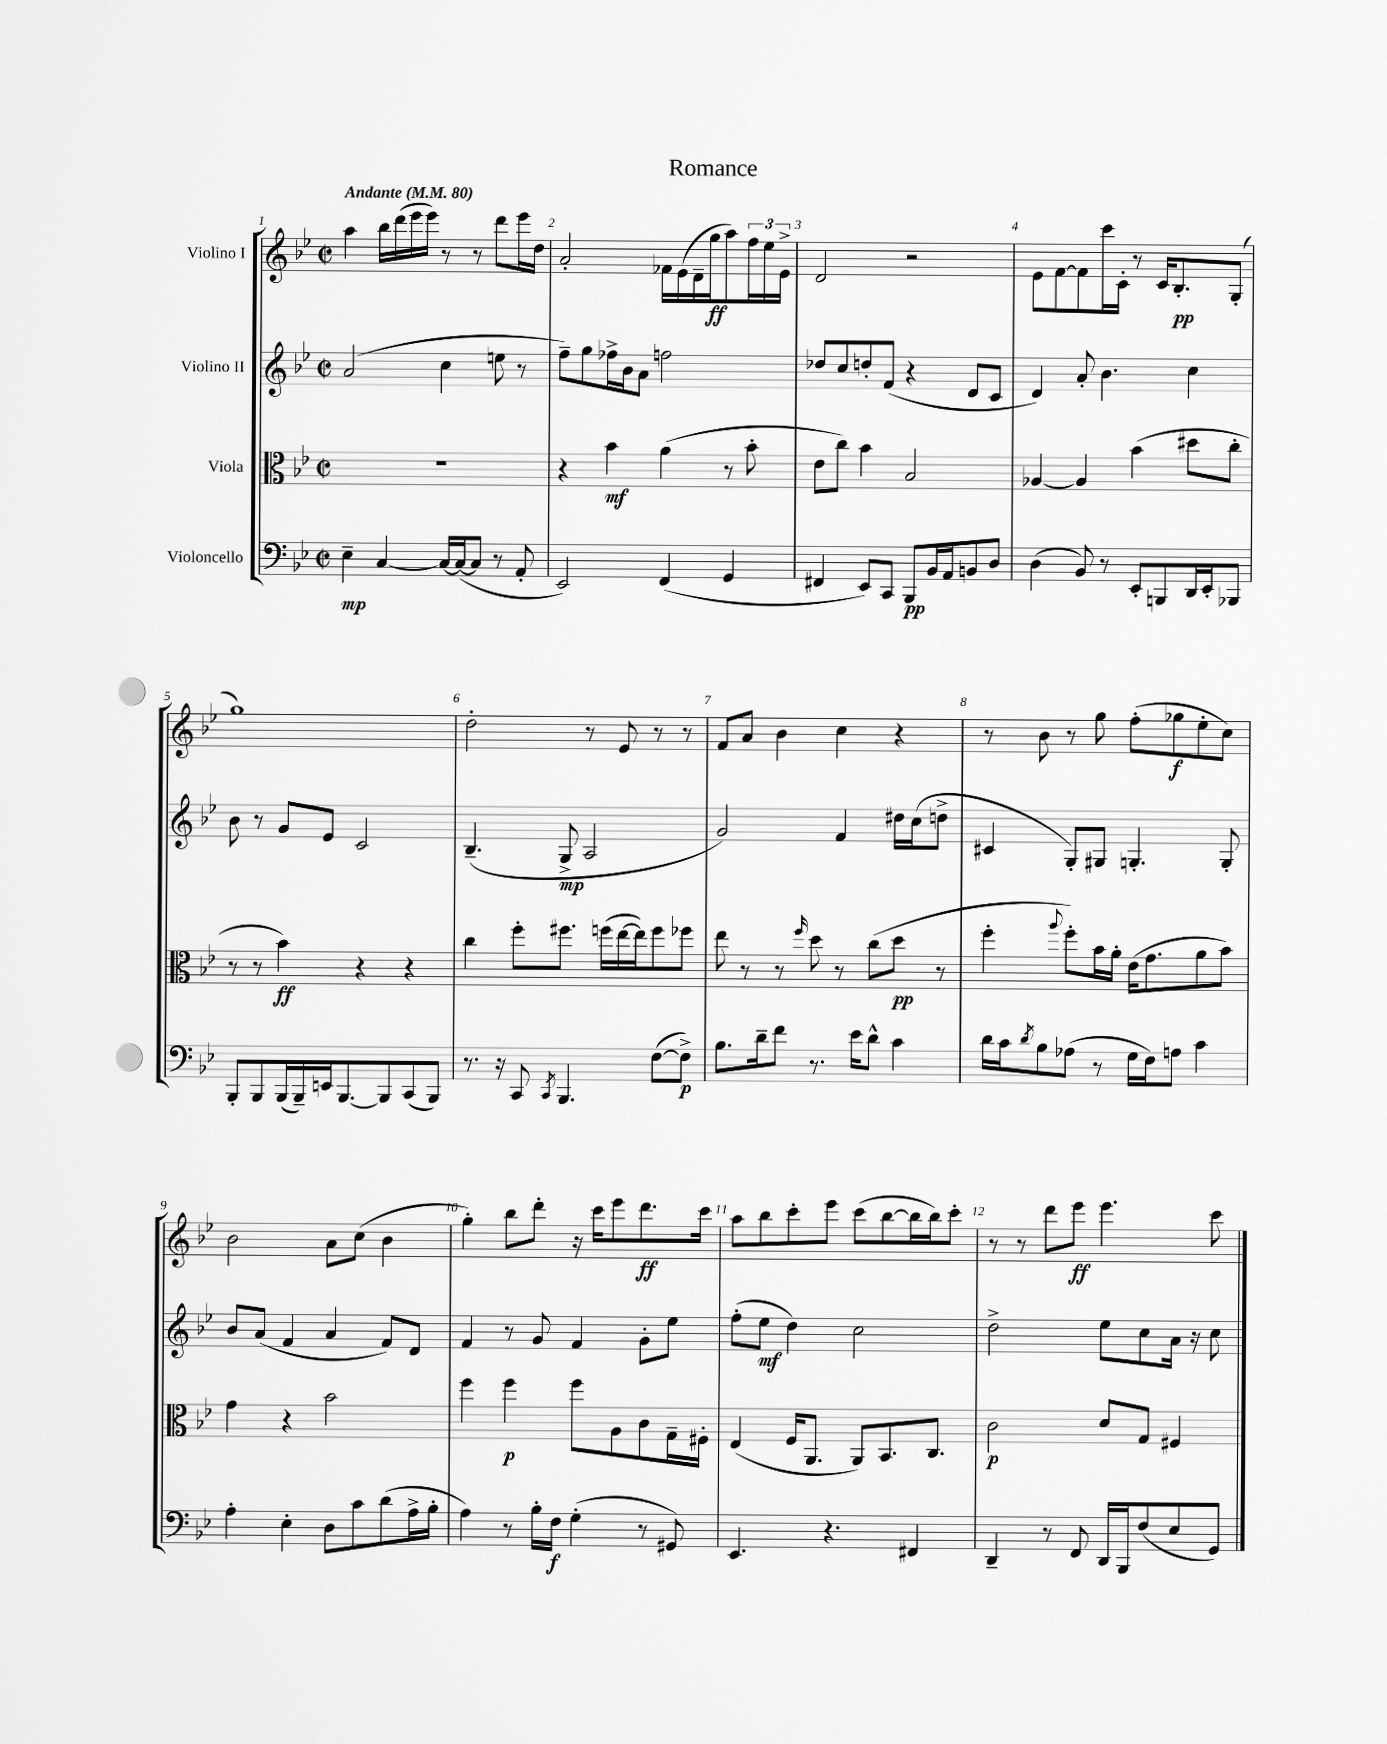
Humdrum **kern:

**kern	**kern	**kern	**kern
*staff4	*staff3	*staff2	*staff1
*clefF4	*clefC3	*clefG2	*clefG2
*k[b-e-]	*k[b-e-]	*k[b-e-]	*k[b-e-]
*M2/2	*M2/2	*M2/2	*M2/2
*met(c|)	*met(c|)	*met(c|)	*met(c|)
*MM80	*MM80	*MM80	*MM80
4E-~	1r	(2a	4aa
[4C	.	.	16bb-
.	.	.	(16ddd
.	.	.	16eee-
.	.	.	16eee-)
16C_	.	4cc	8r
(16C_	.	.	.
8C]	.	.	8r
8r	.	8ee	8ddd
8AA'	.	8r	16eee-
.	.	.	16dd
=	=	=	=
2EE-)	4r	8ff~)	2a'
.	.	8gg	.
.	4b-	16ff-^	.
.	.	16b-	.
.	.	8a	.
(4FF	(4a	2ff	16f-
.	.	.	(16e-
.	.	.	16d~
.	.	.	16gg
4GG	8r	.	8aa)
.	8b-'	.	24ff
.	.	.	24ee-
.	.	.	24e-^
=	=	=	=
4FF#	8e-	8dd-	2d
.	8cc)	8cc	.
8EE-)	4b-	8dd'	.
8CC	.	(8f	.
8BBB-	2B-	4r	2r
16BB-	.	.	.
16AA	.	.	.
8BB	.	8d	.
8D	.	8c	.
=	=	=	=
(4D	[4A-	4d)	8e-
.	.	.	[8f
8BB-)	4A-]	8a'	8f]
8r	.	4.b-	16ccc
.	.	.	16c'
8EE-'	(4b-	.	8r
8BBB	.	.	16c
.	.	.	8.B-'
16DD	8dd#	4cc	.
16EE-'	.	.	.
8BBB-	8cc'	.	(8G'
=	=	=	=
8BBB-'	8r	8b-	1gg)
8BBB-	8r	8r	.
(16BBB-	4b-)	8g	.
16BBB-~)	.	.	.
16EE	.	8e-	.
[8.BBB-	.	.	.
.	4r	2c	.
8BBB-]	.	.	.
(8CC	4r	.	.
8BBB-)	.	.	.
=	=	=	=
8.r	4cc	(4.B-~	2dd'
16r	.	.	.
8CC	8ff'	.	.
8qCC	.	.	.
4.BBB-	8.ff#	8G^	.
.	.	2A	8r
.	(16ff	.	.
.	[16ee-	.	8e-
.	16ee-])	.	.
([8F	8ff	.	8r
8F^])	8ff-	.	8r
=	=	=	=
8.B-	8ee-	2g)	8f
.	8r	.	8a
16d~	.	.	.
8f	8r	.	4b-
.	16qqff	.	.
8.r	8dd	.	.
.	8r	4f	4cc
16e-	.	.	.
8d^^	(8cc	.	.
4c	8dd	16dd#	4r
.	.	(16cc	.
.	8r	8dd^	.
=	=	=	=
16d	4ff'	4c#	8r
16c	.	.	.
8qd	.	.	.
8B-	.	.	8b-
.	8qqaa	.	.
(8A-	8ff')	8G')	8r
8r	16b-	8G#	8gg
.	16a'	.	.
16G	(16e-	4.G'	(8ff'
16F)	8.g	.	.
8A	.	.	8gg-
4c	8a	.	8ee-'
.	8b-)	8G'	8cc)
=	=	=	=
4A'	4g	8b-	2b-
.	.	(8a	.
4E-'	4r	4f	.
8D	2b-	4a	8a
8c	.	.	(8cc
(8d	.	8f)	4b-
16A^	.	8d	.
16B-'	.	.	.
=	=	=	=
4A)	4ff	4f	4gg')
8r	4ff	8r	8bb-
16B-'	.	8g	8ddd'
16F	.	.	.
(4G'	8ff	4f	16r
.	.	.	16ccc
.	8A	.	8eee-
8r	8c	8g'	8.ddd
8GG#)	16G~	8ee-	.
.	16F#'	.	16ccc
=	=	=	=
4.EE-	(4E-	(8ff'	8aa
.	.	8ee-	8bb-
.	16F	4dd)	8ccc'
.	8.AA	.	.
4.r	.	.	8eee-
.	8AA)	2cc	(8ccc
.	8.BB-	.	[8bb-
4FF#	.	.	16bb-]
.	8.C	.	16bb-)
.	.	.	8ccc'
=	=	=	=
4DD~	2c	2dd^	8r
.	.	.	8r
8r	.	.	8ddd
8FF	.	.	8eee-
16DD	8d	8ee-	4.eee-
16BBB-	.	.	.
(8F	8G	8cc	.
8E-	4F#	16a	.
.	.	16r	.
8GG)	.	8cc	8ccc
==	==	==	==
*-	*-	*-	*-
